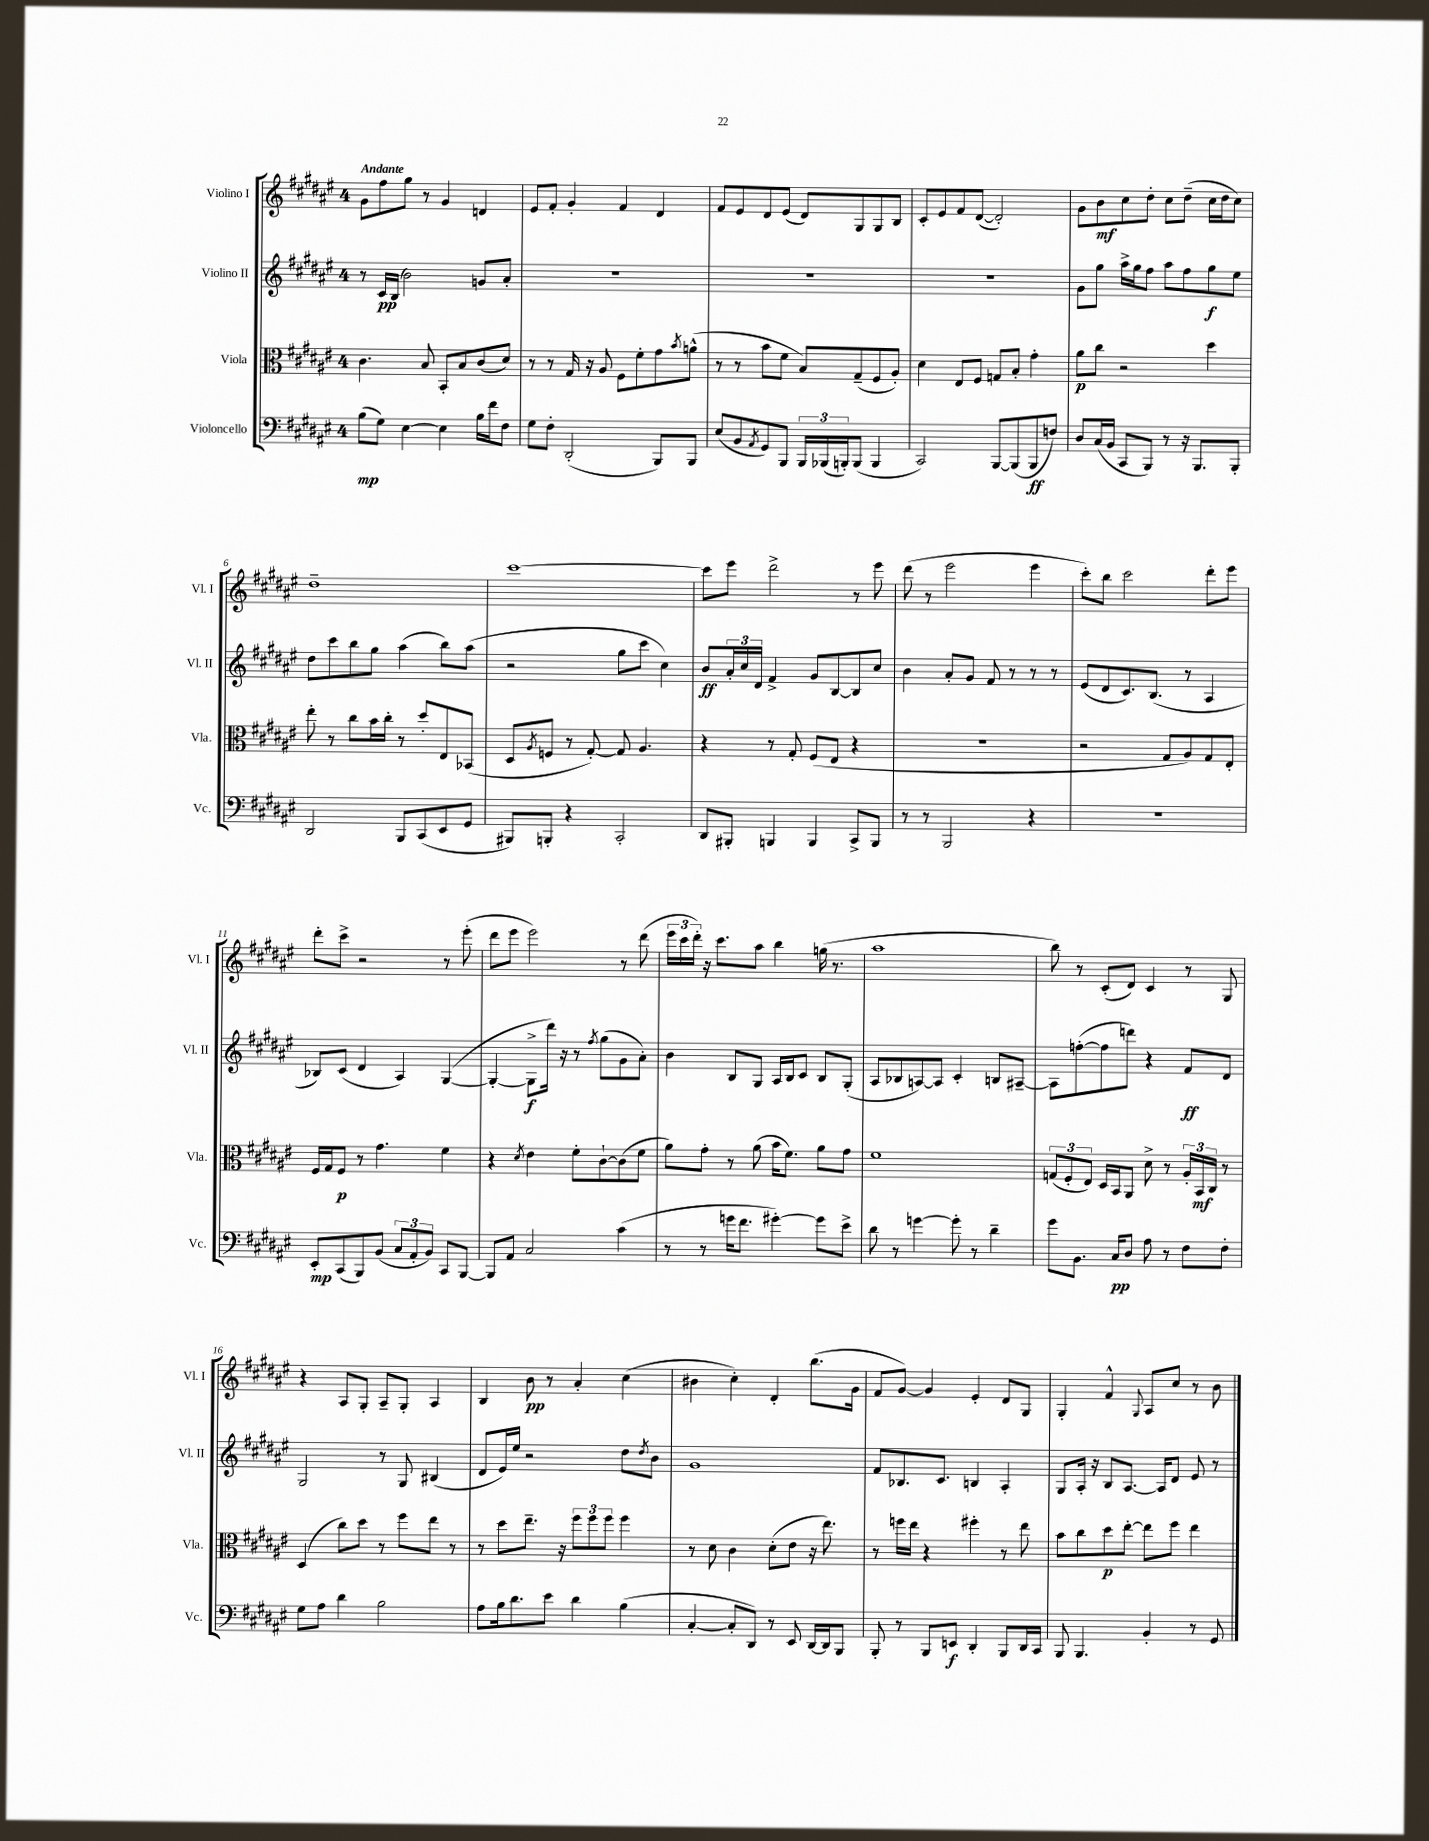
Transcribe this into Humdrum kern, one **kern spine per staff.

**kern	**kern	**kern	**kern
*staff4	*staff3	*staff2	*staff1
*clefF4	*clefC3	*clefG2	*clefG2
*k[f#c#g#d#a#e#]	*k[f#c#g#d#a#e#]	*k[f#c#g#d#a#e#]	*k[f#c#g#d#a#e#]
*M4/4	*M4/4	*M4/4	*M4/4
(8B\L	4.c#\	8r	8g#\L
8G#\J)	.	16c#/LL	8ff#\
.	.	(16B/JJ	.
[4E#\	.	2b\)	8gg#\J
.	8B/	.	8r
4E#\]	8BB'/L	.	4g#/
.	8B/	.	.
16B\LL	(8c#/	8g/L	4d/
16f#\J	.	.	.
8F#\J	8d#/J)	8a#'/J	.
=	=	=	=
8G#\L	8r	1r	8e#/L
8F#'\J	8r	.	8f#'/J
(2DD#'/	16G#/	.	4g#'/
.	16r	.	.
.	8A#/	.	.
.	8F#\L	.	4f#/
.	8f#'\	.	.
8BBB/L)	8g#\	.	4d#/
.	8qb/	.	.
8BBB/J	(8a^^\J	.	.
=	=	=	=
(8E#/L	8r	1r	8f#/L
8BB/	8r	.	8e#/
8qAA#/	.	.	.
8GG#/)	8b\L	.	8d#/
8BBB/J	8f#\J	.	(8e#/J
24BBB/LL	8B/L)	.	8d#/L)
(24BBB-/	.	.	.
24BBB'/J)	.	.	.
(8BBB/J	(8G#~/	.	8G#/
4BBB/	8F#/	.	8G#/
.	8A#'/J)	.	8B/J
=	=	=	=
2CC#/)	4d#\	1r	8c#'/L
.	.	.	8e#/
.	8E#/L	.	8f#/
.	8F#/J	.	([8d#/J
[8BBB/L	8G/L	.	2d#'/])
(8BBB/]	8B'/J	.	.
8BBB/	4g#'\	.	.
8F/J)	.	.	.
=	=	=	=
8D#/L	8a#\L	8g#\L	8g#\L
(16C#/L	8cc#\J	8gg#\J	8b\
16BB/JJ	.	.	.
8CC#/L	2r	16aa#^\LL	8cc#\
.	.	16gg#\J	.
8BBB/J)	.	8ff#\J	8dd#'\J
8r	.	8aa#\L	8cc#\L
16r	.	8ff#\	(8dd#~\J
8.BBB/L	.	.	.
.	4dd#\	8gg#\	16cc#\LL
.	.	.	16dd#\J
8BBB'/J	.	8ee#\J	8cc#\J)
=	=	=	=
2DD#/	8ee#'\	8dd#\L	1dd#~
.	8r	8ccc#\	.
.	8cc#\L	8bb\	.
.	16b\L	8gg#\J	.
.	16cc#'\JJ	.	.
8BBB/L	8r	(4aa#\	.
(8CC#/	8dd#'/L	.	.
8EE#/	8E#/	8bb\L)	.
8GG#/J	(8BB-/J	(8aa#\J	.
=	=	=	=
8BBB#/L)	8D#/L	2r	[1ccc#
.	8qA#/	.	.
8BBB'/J	8F/J	.	.
4r	8r	.	.
.	[8G#'/)	.	.
2CC#'/	8G#/]	8gg#\L	.
.	4.A#/	8ccc#\J	.
.	.	4cc#\)	.
=	=	=	=
8DD#/L	4r	8b/L	8ccc#\]L
8BBB#'/J	.	24a#'/L	8eee#\J
.	.	24cc#/	.
.	.	24d#/JJ	.
4BBB/	8r	4f#^/	2ddd#^\
.	8G#'/	.	.
4BBB/	(8F#/L	8g#/L	.
.	8E#/J	[8B/	.
8CC#^/L	4r	8B/]	8r
8BBB/J	.	8cc#/J	8eee#\
=	=	=	=
8r	1r	4b\	(8ddd#\
8r	.	.	8r
2BBB/	.	8a#'/L	2eee#\
.	.	8g#/J	.
.	.	8f#/	.
.	.	8r	.
4r	.	8r	4eee#\
.	.	8r	.
=	=	=	=
1r	2r	(8e#/L	8ccc#'\L)
.	.	8d#/	8bb\J
.	.	8.c#/)	2ccc#\
.	.	(8.B/J	.
.	8G#/L	.	.
.	8A#/)	8r	.
.	8G#/	4A#/	8ddd#'\L
.	8E#'/J	.	8eee#\J
=	=	=	=
8EE#'/L	16F#/LL	8B-/L)	8ddd#'\L
.	16G#/J	.	.
(8CC#/	8F#/J	(8c#/J	8ccc#^\J
8BBB/)	8r	4d#/	2r
(8BB/J	4.g#\	.	.
12C#/L	.	4A#/)	.
12AA#'/	.	.	.
12BB/J)	.	.	.
8CC#/L	4f#\	([4G#/	8r
[8BBB/J	.	.	(8eee#'\
=	=	=	=
8BBB/]L	4r	4G#'/_	8ddd#\L
8AA#/J	.	.	8eee#\J
.	8qd#/	.	.
2C#/	4e#\	8G#^\]L	2eee#\)
.	.	16ddd#\Jk)	.
.	.	16r	.
.	8f#'\L	8r	.
.	.	8qff#/	.
.	[8c#`\	(8gg#\L	.
(4c#\	(8c#\]	8g#\	8r
.	8f#\J	8a#'\J)	(8ddd#\
=	=	=	=
8r	8a#\L)	4b\	24eee#\LL
.	.	.	24ccc#\
.	.	.	24ddd#'\JJ)
8r	8g#'\J	.	16r
.	.	.	8.ccc#\L
16g\LK	8r	8B/L	.
8.f#\J	.	.	.
.	(8a#\	8G#/J	8aa#\J
[4g#'\)	16b\LK	16A#/LL	4bb\
.	8.f#\J)	16B/J	.
.	.	8c#/J	.
8g#\]L	8a#\L	8B/L	(16gg\
.	.	.	8.r
8e#^\J	8g#\J	(8G#'/J	.
=	=	=	=
8d#\	1f#	8A#/L	1aa#
8r	.	8B-/	.
[4g\	.	[8A/)	.
.	.	8A/]J	.
8g'\]	.	4c#'/	.
8r	.	.	.
4d#~\	.	8B/L	.
.	.	[8A#~/J	.
=	=	=	=
8g#\L	(12G/L	8A#\]L	8bb\)
.	12F#'/	.	.
8.BB\J	.	([8ff'\	8r
.	12E#/J)	.	.
.	16D#/LL	8ff\]	(8c#'/L
16C#/LK	16BB/J	.	.
8D#/J	8AA#/J	8ddd\J)	8d#/J)
8A#\	8d#^\	4r	4c#/
8r	8r	.	.
8F#\L	24A#'/LL	8f#/L	8r
.	24BB/	.	.
.	24C#/JJ	.	.
8F#'\J	8r	8d#/J	8G#/
=	=	=	=
8G#\L	(4D#/	2G#/	4r
8A#\J	.	.	.
4d#\	8cc#\L)	.	8A#/L
.	8dd#\J	.	8G#'/J
2B\	8r	8r	8A#~/L
.	8ff#\L	8G#/	8G#'/J
.	8ee#\J	(4B#/	4A#/
.	8r	.	.
=	=	=	=
8A#\L	8r	8d#/L	4B/
16B\k	8dd#\L	16e#/L)	.
8.d#\	.	16ee#/JJ	.
.	8.ee#~\J	2r	8b\
8e#\J	.	.	8r
.	16r	.	.
4d#\	12ff#\L	.	4a#'/
.	12ff#\	.	.
.	12ff#\J	.	.
(4B\	4ff#\	8dd#\L	(4cc#\
.	.	8qdd#/	.
.	.	8b\J	.
=	=	=	=
[4C#'/	8r	1g#	4b#\
.	8d#\	.	.
8C#'/]L	4c#\	.	4cc#'\)
8DD#/J)	.	.	.
8r	(8d#'\L	.	4d#'/
8EE#/	8e#\J	.	.
[16DD#/LL	16r	.	(8.bb\L
16DD#/]J	8.ee#\)	.	.
8BBB/J	.	.	.
.	.	.	16g#\Jk
=	=	=	=
8BBB'/	8r	8f#/L	8f#/L
8r	16ff\LL	8.B-/	[8g#/J)
.	16ee#\JJ	.	.
8BBB/L	4r	.	4g#/]
.	.	8.c#/J	.
8EE/J	.	.	.
4DD#'/	4ff#'\	4B/	4e#'/
8BBB/L	8r	4A#'/	8d#/L
16DD#/L	8ee#\	.	8G#/J
16CC#/JJ	.	.	.
=	=	=	=
8BBB/	8b\L	8G#/L	4G#'/
4.BBB/	8cc#\	16A#'/Jk	.
.	.	16r	.
.	8dd#\	8B/L	4f#^^/
.	[8ee#'\J	[8.A#/J	.
.	.	.	8qqG#/
4BB'/	8ee#\]L	.	8A#/L
.	.	16A#/]LK	.
.	8ff#\J	8d#/J	8cc#/J
8r	4ee#\	8e#/	8r
8GG#/	.	8r	8b\
==	==	==	==
*-	*-	*-	*-
